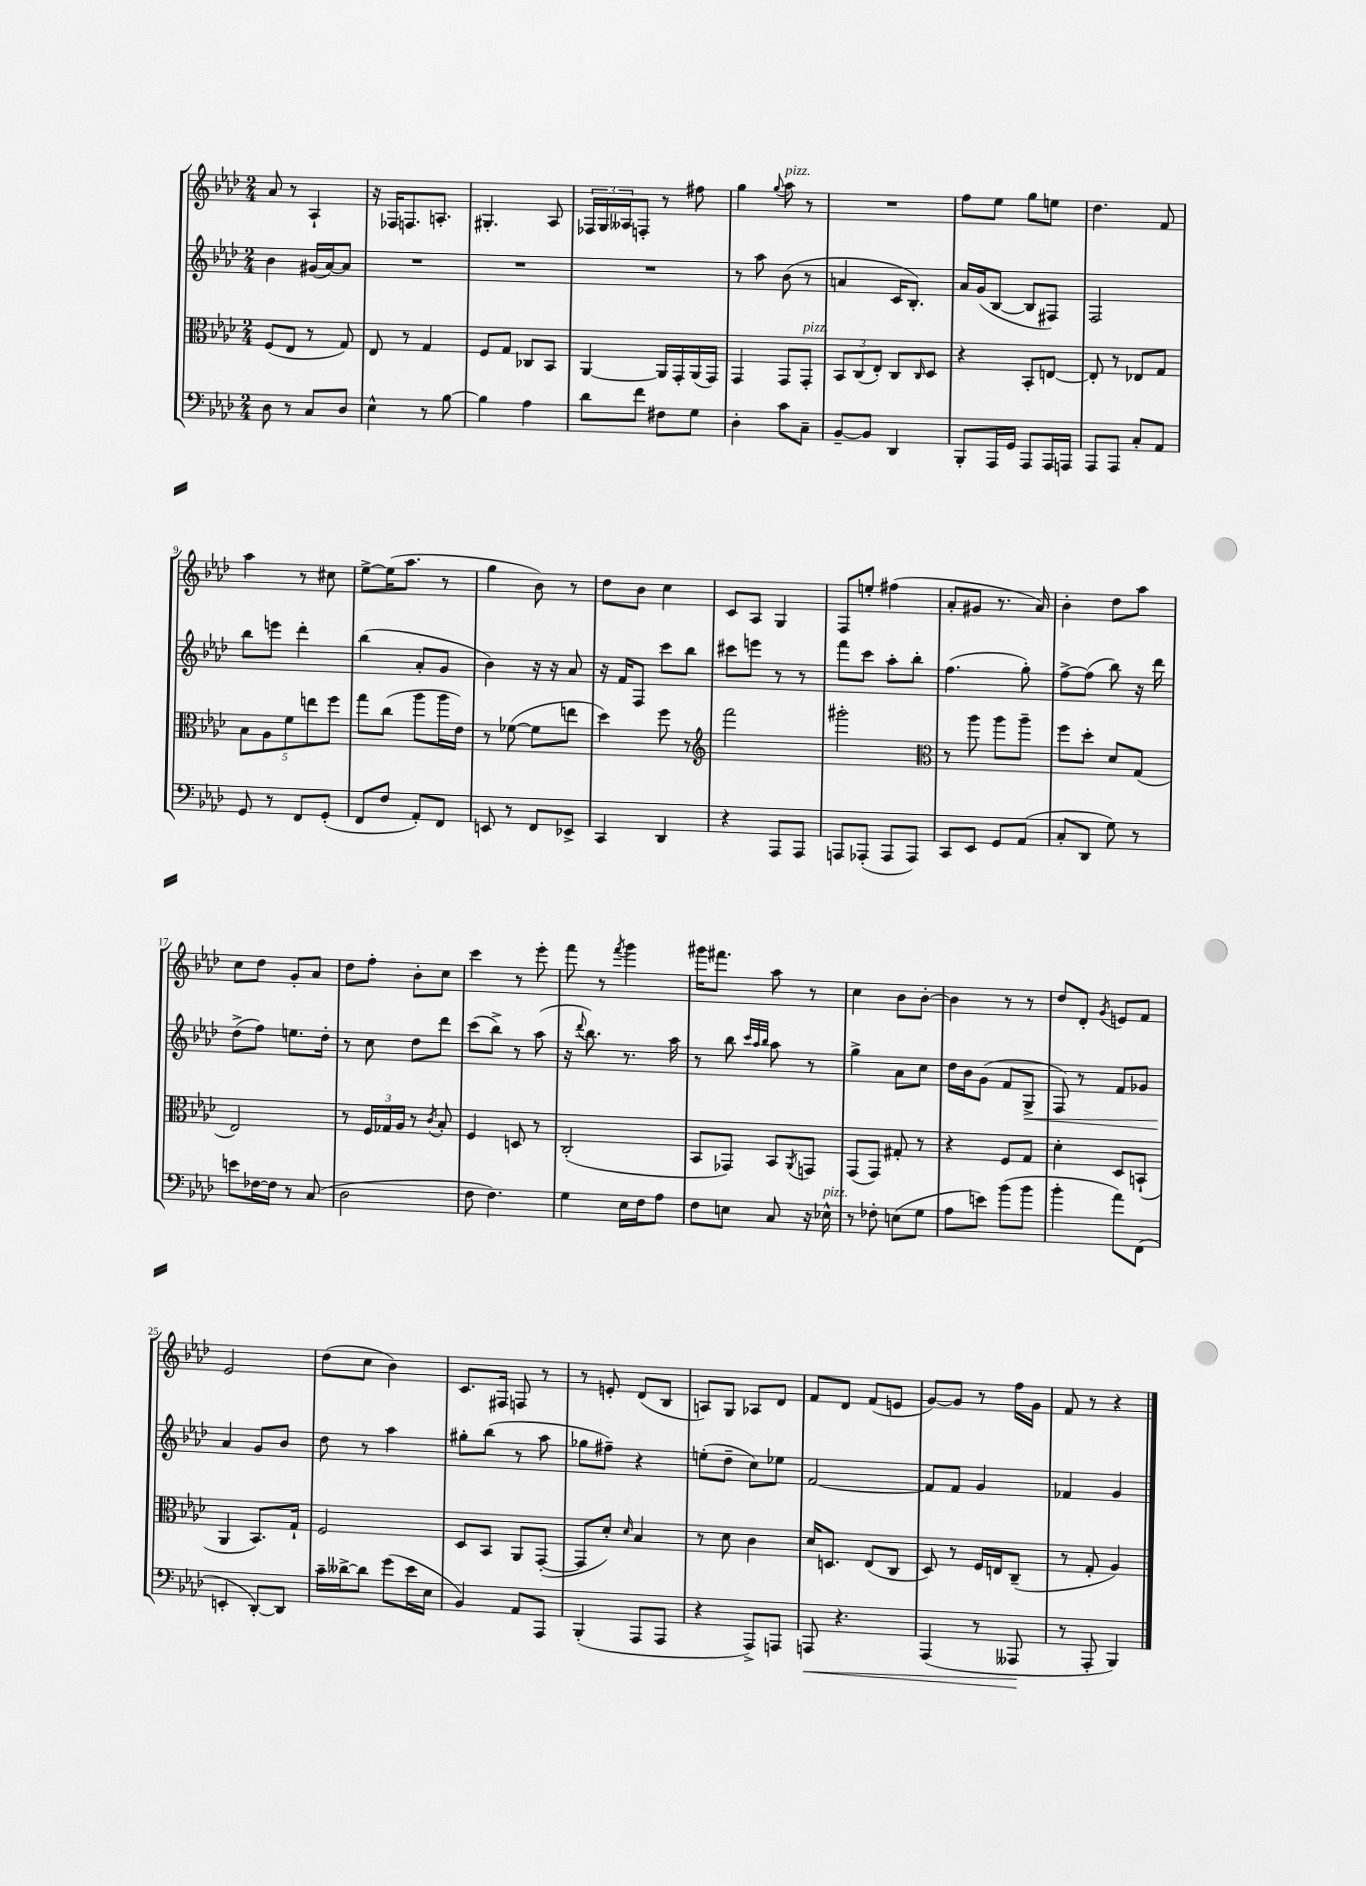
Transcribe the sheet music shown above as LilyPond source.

<<
\new StaffGroup <<
\new Staff = "s0" {
    \clef treble \key aes \major \numericTimeSignature \time 2/4
    aes'8 r8 aes4-! |
    r16 fes16 f8. a8.-. |
    gis4.-. aes8 |
    \tuplet 3/2 { fes16 g16 aeses16 } f8-. r8 fis''8 |
    g''4 \appoggiatura { g''8 } aes''8^\markup { \italic "pizz." } r8 |
    R2 |
    f''8 ees''8 g''8 e''8 |
    des''4. f'8 |
    aes''4 r8 cis''8 |
    ees''8~-> ees''16( aes''8. r8 |
    g''4 bes'8) r8 |
    des''8 bes'8 c''4 |
    c'8 aes8 g4 |
    f8 e''8-. fis''4( |
    aes'8-. gis'8 r8. aes'16) |
    bes'4-. des''8 aes''8 |
    c''8 des''8 g'8-. aes'8 |
    des''8 f''8-. bes'8-. c''8 |
    c'''4 r8 ees'''8-. |
    f'''8 r8 \acciaccatura { f'''8 } g'''4 |
    gis'''16 fis'''8. aes''8 r8 |
    c''4 bes'8 bes'8~-. |
    bes'4 r8 r8 |
    des''8 des'8-. \acciaccatura { g'8 } e'8 f'8 |
    ees'2 |
    des''8( c''8 bes'4) |
    c'8. fis16 f8 r8 |
    r8 e'8-. des'8( bes8 |
    a8) g8 aes8 des'8 |
    f'8 des'8 f'8( e'8 |
    g'8~) g'8 r8 f''16 g'16 |
    f'8 r8 r4 \bar "|." |
}
\new Staff = "s1" {
    \clef treble \key aes \major \numericTimeSignature \time 2/4
    bes'4 gis'16( aes'16~) aes'8 |
    R2 |
    R2 |
    R2 |
    r8 aes''8 bes'8( r8 |
    a'4 c'16 bes8.-.) |
    aes'16 g'16( bes8~ bes8 fis8) |
    f2 |
    bes''8 e'''8 des'''4-. |
    bes''4( aes'8-. g'8 |
    bes'4) r16 r16 aes'8 |
    r16 f'16 f8 c'''8 bes''8 |
    cis'''8 e'''8 r8 r8 |
    f'''8 c'''8 aes''8-. bes''8-. |
    f''4.( g''8-.) |
    f''8~-> f''8( bes''8) r16 des'''16 |
    des''8->( f''8) e''8. des''16-. |
    r8 c''8 des''8 des'''8 |
    c'''8( bes''8->) r8 aes''8( |
    r16 \appoggiatura { des'''8 } bes''8.) r8. aes''16 |
    r8 bes''8 \grace { c'''32 aes''32 bes''32 } aes''8 r8 |
    g''4-> aes'8 c''8 |
    des''16 bes'16 g'8( f'8 g8->\< |
    f8) r8 f'8 ges'8 |
    aes'4\! g'8 bes'8 |
    des''8 r8 aes''4 |
    gis''8-. bes''8( r8 aes''8 |
    ges''8 fis''8--) r4 |
    e''8-.( des''8-- c''8) ees''8 |
    f'2~ |
    f'8 f'8 g'4 |
    fes'4 g'4 \bar "|." |
}
\new Staff = "s2" {
    \clef alto \key aes \major \numericTimeSignature \time 2/4
    f8( ees8 r8 g8) |
    ees8 r8 g4 |
    f8 g8 ces8 bes,8 |
    aes,4~ aes,16 g,16-. aes,16( g,16) |
    g,4 g,8 g,8-.^\markup { \italic "pizz." } |
    \tuplet 3/2 { bes,8 c8( ees8-.) } c8 \grace { c16 } des8 |
    r4 bes,8-. e8~ |
    e8-. r8 ees8 g8 |
    \tuplet 5/4 { bes8 aes8 f'8 e''8 f''8 } |
    g''8 c''8( aes''8 aes''16 ees'16) |
    r8 fes'8~( fes'8 e''8 |
    des''4) f''8 r8 |
    \clef treble f'''2 |
    gis'''2-. |
    \clef alto r8 aes''8 aes''8 aes''8-- |
    f''8 des''8-. des'8 g8( |
    ees2) |
    r8 \tuplet 3/2 { f16 ges16 aes16 } r8 \acciaccatura { c'8 } bes8-. |
    f4 d8 r8 |
    c2-.( |
    bes,8 ges,8) bes,8 \acciaccatura { aes,8 } g,8 |
    g,8( g,8) gis8-. r8 |
    r4 f8 g8 |
    des'4-. des8 b,8-!( |
    aes,4 bes,8.) g16-! |
    f2 |
    des8 bes,8 aes,8 g,8~-.( |
    g,8 des'8-.) \grace { des'16 } bes4 |
    r8 des'8 c'4 |
    des'16 d8. ees8( c8 |
    des8) r8 f16 e16 c8--( |
    r8 g8-. aes4) \bar "|." |
}
\new Staff = "s3" {
    \clef bass \key aes \major \numericTimeSignature \time 2/4
    des8 r8 c8 des8 |
    ees4-^ r8 bes8~ |
    bes4 aes4 |
    des'8 f'8 fis8 g8 |
    des4-. c'8 c8-- |
    bes,8~-- bes,8 des,4 |
    bes,,8-. aes,,16 g,16 aes,,8 aes,,16 a,,16 |
    aes,,8 aes,,8 c8-. aes,8 |
    g,8 r8 f,8 g,8-.( |
    f,8 f8 aes,8-.) f,8 |
    e,8 r8 f,8 ees,8-> |
    c,4 des,4 |
    r4 aes,,8 aes,,8 |
    a,,8 aes,,8-.( aes,,8 aes,,8) |
    c,8 ees,8 g,8 aes,8( |
    c8-. des,8 g8) r8 |
    e'8 fes16~ fes16 r8 c8( |
    des2 |
    f8 f4.) |
    g4 ees16 f16 aes8 |
    f8 e8 c8 r16 ees16-^^\markup { \italic "pizz." } |
    r8 fes8-. e8( g8 |
    aes8 e'8) bes'8( bes'8 |
    bes'4-. aes'8) f,8( |
    e,4-. des,8~-.) des,8 |
    c'16-- deses'16~-> deses'8 g'8( ees'16 ees16 |
    bes,4) aes,8 aes,,8 |
    bes,,4-.( aes,,8 aes,,8 |
    r4 aes,,8->) a,,8 |
    a,,8\< r4. |
    aes,,4( r8 aeses,,8\! |
    r8 aes,,8-. bes,,4) \bar "|." |
}
>>
>>
